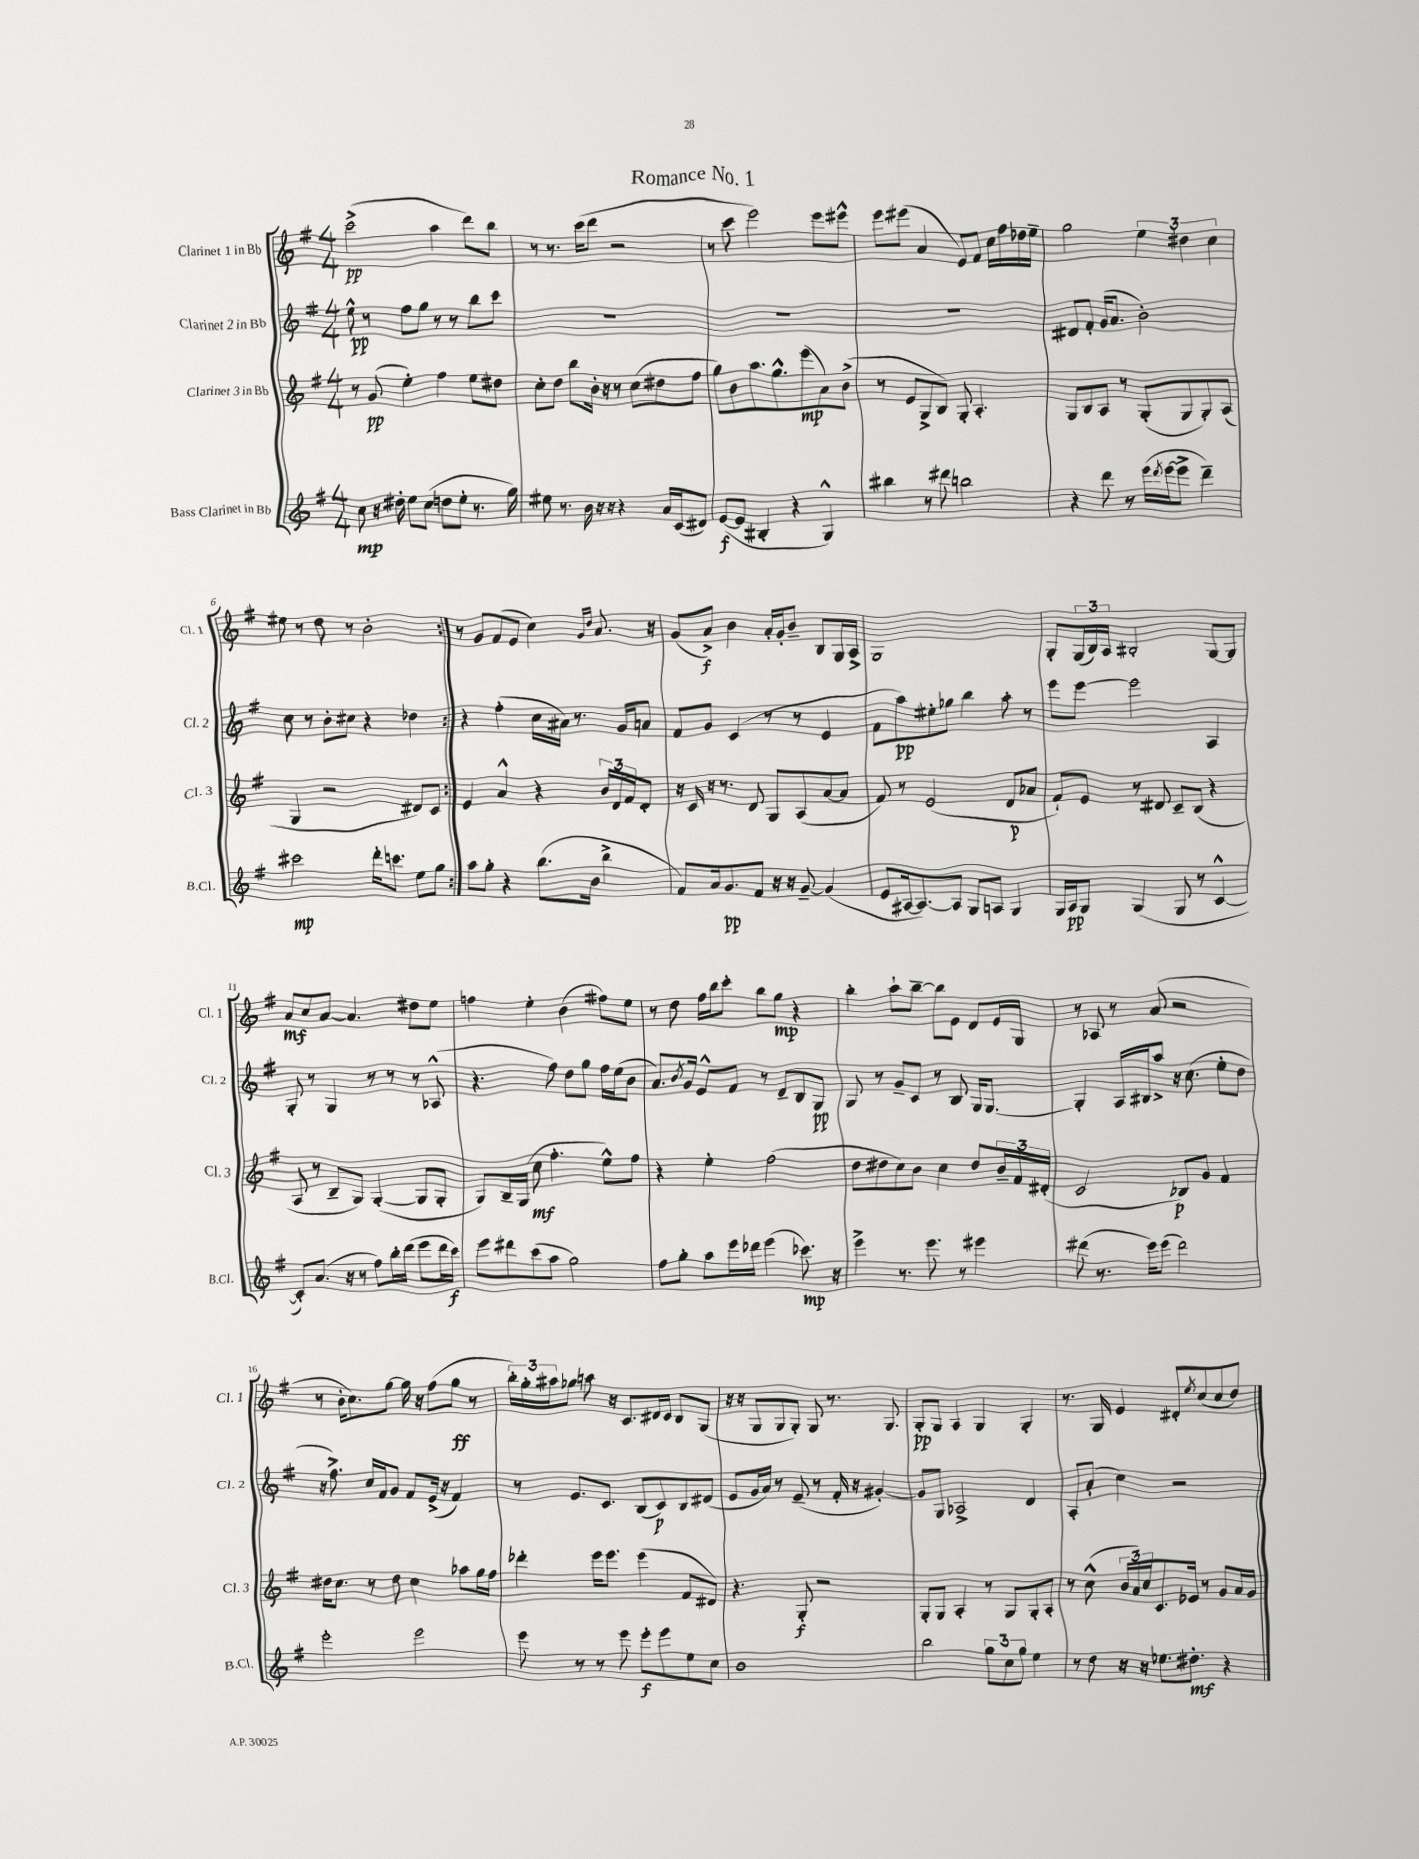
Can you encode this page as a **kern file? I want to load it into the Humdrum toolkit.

**kern	**dynam	**kern	**dynam	**kern	**dynam	**kern	**dynam
*part4	*part4	*part3	*part3	*part2	*part2	*part1	*part1
*staff4	*staff4	*staff3	*staff3	*staff2	*staff2	*staff1	*staff1
*I"Bass Clarinet in Bb	*	*I"Clarinet 3 in Bb	*	*I"Clarinet 2 in Bb	*	*I"Clarinet 1 in Bb	*
*I'B.Cl.	*	*I'Cl. 3	*	*I'Cl. 2	*	*I'Cl. 1	*
*clefG2	*	*clefG2	*	*clefG2	*	*clefG2	*
*k[f#]	*	*k[f#]	*	*k[f#]	*	*k[f#]	*
*M4/4	*	*M4/4	*	*M4/4	*	*M4/4	*
=1	=1	=1	=1	=1	=1	=1	=1
8cc\	mp	8r	.	8ee^^\	pp	(2ccc^\	pp
16r	.	(8g/	pp	8r	.	.	.
16dd#X'\	.	.	.	.	.	.	.
8ee\L	.	4ee'\)	.	8ff#\L	.	.	.
(8cc\J	.	.	.	8gg\J	.	.	.
8ddn\L	.	4ff#\	.	8r	.	4aa\	.
8ee'\J	.	.	.	8r	.	.	.
8.r	.	8ee\L	.	8bb\L	.	8ddd\L)	.
.	.	8dd#X\J	.	8ccc\J	.	8bb\J	.
16gg\)	.	.	.	.	.	.	.
=2	=2	=2	=2	=2	=2	=2	=2
8ee#X\	.	8cc'\L	.	1r	.	8r	.
8.r	.	8dd\J	.	.	.	8.r	.
.	.	8bb\L	.	.	.	.	.
16b\	.	.	.	.	.	(16ccc\KL	.
16r	.	16b'\Jk	.	.	.	8ddd\J	.
16r	.	16r	.	.	.	.	.
4r	.	8r	.	.	.	2r	.
.	.	(8cc\L	.	.	.	.	.
16a/LL	.	8dd#X\	.	.	.	.	.
(16c/J	.	.	.	.	.	.	.
8d#X/J)	.	8ff#\J	.	.	.	.	.
=3	=3	=3	=3	=3	=3	=3	=3
([8e/L	f	8gg\L)	.	1r	.	8r	.
8e/J]	.	8b\	.	.	.	8ccc\	.
4B#X'/	.	8.aa\	.	.	.	2eee\)	.
.	.	8.gg^^\	.	.	.	.	.
4r	.	.	.	.	.	.	.
.	.	(8eee\	mp	.	.	.	.
4G^^/)	.	8a\)	.	.	.	8eee\L	.
.	.	(8b^\J	.	.	.	8eee#X^^\J	.
=4	=4	=4	=4	=4	=4	=4	=4
4bb#X\	.	8r	.	1r	.	8eee\L	.
.	.	8e/L	.	.	.	(8eee#X\J	.
8r	.	8G^/	.	.	.	4a/	.
8ddd#X\	.	8B/J)	.	.	.	.	.
2bbn\	.	8G'/	.	.	.	8e/L)	.
.	.	4.A'/	.	.	.	8f#/J	.
.	.	.	.	.	.	16cc\LL	.
.	.	.	.	.	.	16ff#\	.
.	.	.	.	.	.	16dd-X\	.
.	.	.	.	.	.	16ee~\JJ	.
=5	=5	=5	=5	=5	=5	=5	=5
4r	.	8G/L	.	8d#X/L	.	2gg\	.
.	.	8B/	.	8f#'/J	.	.	.
8ddd\	.	8A/J	.	(16g/KL	.	.	.
.	.	.	.	8.a/J	.	.	.
8r	.	8r	.	.	.	.	.
(16eee\LL	.	(8G'/L	.	2b'\)	.	6ee\	.
8qddd/	.	.	.	.	.	.	.
[16eee\J	.	.	.	.	.	.	.
8eee^\J]	.	8G/	.	.	.	.	.
.	.	.	.	.	.	6dd#X\	.
4ddd~\)	.	8G'/)	.	.	.	.	.
.	.	.	.	.	.	6cc\	.
.	.	(8A/J	.	.	.	.	.
!!LO:LB:g=z
=6	=6	=6	=6	=6	=6	=6	=6
2ccc#X\	mp	4G/	.	8cc\	.	8ee#X\	.
.	.	.	.	8r	.	8r	.
.	.	2r	.	8b'\L	.	8dd\	.
.	.	.	.	8cc#X\J	.	8r	.
16ddd'\KL	.	.	.	4r	.	2b'\	.
8.cccn\J	.	.	.	.	.	.	.
8ee\L	.	8d#X/L)	.	4dd-X\	.	.	.
8gg\J	.	8c/J	.	.	.	.	.
=7:|!	=7:|!	=7:|!	=7:|!	=7:|!	=7:|!	=7:|!	=7:|!
8aa\L	.	4e/	.	4r	.	8r	.
8gg'\J	.	.	.	.	.	8g/L	.
4r	.	4a^^/	.	(4ff#'\	.	(8f#/	.
.	.	.	.	.	.	8e/J	.
(8.bb\L	.	4r	.	16cc\LL	.	4cc\)	.
.	.	.	.	16a#X\JJ)	.	.	.
.	.	.	.	8.r	.	.	.
16b\Jk	.	.	.	.	.	.	.
.	.	.	.	.	.	16qqg/LL	.
.	.	.	.	.	.	16qqdd/JJ	.
4bb^\	.	24b/LL	.	.	.	8.a/	.
.	.	24d/	.	.	.	.	.
.	.	.	.	16g/KL	.	.	.
.	.	24f#/J	.	.	.	.	.
.	.	8d'/J	.	8an/J	.	.	.
.	.	.	.	.	.	16r	.
=8	=8	=8	=8	=8	=8	=8	=8
8f#/L)	.	16r	.	8f#/L	.	(8g/L	.
.	.	16c/	.	.	.	.	.
16a/k	.	16r	.	8g/J	.	8a^/J)	f
8.g/	pp	8.r	.	.	.	.	.
.	.	.	.	(4c/	.	4b\	.
8f#/J	.	8d/	.	.	.	.	.
16r	.	8G/L	.	8r	.	16a'/LL	.
16r	.	.	.	.	.	16g'/J	.
[8g~/	.	(8A/	.	8r	.	8b~/J	.
(4g/]	.	[8a/	.	4e/	.	8B/L	.
.	.	8a/J]	.	.	.	16G/L	.
.	.	.	.	.	.	16A^/JJ	.
=9	=9	=9	=9	=9	=9	=9	=9
8e/L	.	8f#/)	.	8f#\L	.	1G	.
[16A#X/k	.	8r	.	8aa\)	pp	.	.
8.A#/_)	.	.	.	.	.	.	.
.	.	(2e/	.	8ee#X'\	.	.	.
8A#/J]	.	.	.	8gg-X\J	.	.	.
8G/L	.	.	.	4bb\	.	.	.
8An/J	.	.	.	.	.	.	.
4G/	.	8d/L	p	8aa'\	.	.	.
.	.	8a-X/J	.	8r	.	.	.
=10	=10	=10	=10	=10	=10	=10	=10
16G/LL	.	8f#`/L)	.	8eee\L	.	8G'/L	.
16A/J	pp	.	.	.	.	.	.
8G/J	.	8e/J	.	[8eee\J	.	(24G/L	.
.	.	.	.	.	.	24B/)	.
.	.	.	.	.	.	24A/JJ	.
(4G/	.	8r	.	2eee\]	.	2B#X'/	.
.	.	8d#X/	.	.	.	.	.
8G/	.	8c~/L	.	.	.	.	.
8r	.	(8B/J	.	.	.	.	.
[4c^^/	.	4r	.	4A/	.	[8G/L	.
.	.	.	.	.	.	8G/J]	.
!!LO:LB:g=z
=11	=11	=11	=11	=11	=11	=11	=11
8c'/L])	.	8A/	.	8G'/	.	8a/L	mf
(8.a/J	.	8r	.	8r	.	8cc/	.
.	.	8B~/L	.	4G/	.	[8a/J	.
16r	.	.	.	.	.	.	.
8r	.	8G/J)	.	.	.	4.a/]	.
8ff#\L)	.	([4G'/	.	8r	.	.	.
16bb'\L	.	.	.	8r	.	.	.
(16ddd\JJ	.	.	.	.	.	.	.
8eee\L	.	8G/L]	.	8r	.	8dd#X\L	.
16ddd\L	.	8G'/J	.	(8A-X^^/	.	8ee\J	.
16ccc\JJ)	f	.	.	.	.	.	.
=12	=12	=12	=12	=12	=12	=12	=12
8eee\L	.	8G/L)	.	4.r	.	4ffn\	.
8ddd#X\	.	16B~/L	.	.	.	.	.
.	.	(16G/JJ	.	.	.	.	.
(8ccc\	.	8cc\	mf	.	.	4ee'\	.
8aa\J	.	4.ff#'\	.	8ff#\)	.	.	.
2gg\)	.	.	.	8dd\L	.	(4b\	.
.	.	.	.	8gg\J	.	.	.
.	.	8ee^^\L)	.	16ff#\LL	.	8ff#X\L)	.
.	.	.	.	(16ee\J	.	.	.
.	.	8ff#\J	.	8b\J	.	8ee\J	.
=13	=13	=13	=13	=13	=13	=13	=13
8ff#\L	.	4r	.	8.a/L)	.	8r	.
8gg'\J	.	.	.	.	.	8dd\	.
.	.	.	.	8qb/	.	.	.
.	.	.	.	16g/Jk	.	.	.
8aa\L	.	4ee'\	.	8e^^/L	.	16ff#\LL	.
.	.	.	.	.	.	16bb\J	.
16eee\L	.	.	.	8f#/J	.	8ccc'\J	.
16ddd-X\JJ	.	.	.	.	.	.	.
(4eee\	.	(2ff#\	.	8r	.	8bb\L	.
.	.	.	.	8d~/L	.	8gg\J	mp
8.ccc-X\)	mp	.	.	8B/	.	4r	.
.	.	.	.	8G/J	pp	.	.
16r	.	.	.	.	.	.	.
=14	=14	=14	=14	=14	=14	=14	=14
4eee^\	.	8dd\L	.	8G/	.	4bb'\	.
.	.	8dd#X\	.	8r	.	.	.
8.r	.	8cc\)	.	8g~/L	.	8aa`\L	.
.	.	8b\J	.	8c/J	.	[8bb~\J	.
8.eee\	.	.	.	.	.	.	.
.	.	4cc\	.	8r	.	8bb\L]	.
8r	.	.	.	8B/	.	8e\J	.
4eee#X\	.	8dd#/L	.	16G/KL	.	8d/L	.
.	.	.	.	[8.G/J	.	.	.
.	.	24b~/L	.	.	.	16e/L	.
.	.	24f#/	.	.	.	.	.
.	.	.	.	.	.	16G/JJ	.
.	.	(24d#X'/JJ	.	.	.	.	.
=15	=15	=15	=15	=15	=15	=15	=15
(8ddd#X\	.	2c/	.	4G'/]	.	8r	.
8.r	.	.	.	.	.	8A-X/	.
.	.	.	.	16A/LL	.	8r	.
16eee\KL)	.	.	.	16B#X/J	.	.	.
(8eee\J	.	.	.	8aa^/J	.	(8a/	.
2ddd#\)	.	8B-X/L)	p	16r	.	2r	.
.	.	.	.	(8.cc\	.	.	.
.	.	8g/J	.	.	.	.	.
.	.	4f#/	.	8ee'\L	.	.	.
.	.	.	.	8dd\J	.	.	.
!!LO:LB:g=z
=16	=16	=16	=16	=16	=16	=16	=16
2eee'\	.	16dd#X\KL	.	16r	.	8r	.
.	.	8.cc\J	.	8.ff#^\)	.	.	.
.	.	.	.	.	.	16b'\KL	.
.	.	.	.	.	.	8.cc\)	.
.	.	8r	.	16cc/LL	.	.	.
.	.	.	.	16f#/J	.	.	.
.	.	8dd#\	.	8g/J	.	[8gg\J	.
2eee\	.	4cc\	.	8f#/L	.	16gg\]	.
.	.	.	.	.	.	16r	.
.	.	.	.	(16e^/Jk	.	(8ff#\L	.
.	.	.	.	16r	.	.	.
.	.	8aa-X\L	.	4f#/)	.	8gg\J	ff
.	.	16gg\L	.	.	.	8r	.
.	.	16ff#\JJ	.	.	.	.	.
=17	=17	=17	=17	=17	=17	=17	=17
8eee\	.	4ddd-X'\	.	8r	.	24bb'\LL)	.
.	.	.	.	.	.	24gg'\	.
.	.	.	.	.	.	24aa#X\J	.
8r	.	.	.	8.e/L	.	8gg-X\J	.
8r	.	16eee\KL	.	.	.	8aan\	.
.	.	8.eee\J	.	8.c/J	.	.	.
8eee\	.	.	.	.	.	16r	.
.	.	.	.	.	.	8.c/L	.
8eee'\L	f	(4eee\	.	(8B/L	.	.	.
8eee\	.	.	.	8c/)	p	16d#X/L	.
.	.	.	.	.	.	16c/JJ	.
8ee\	.	8f#/L	.	8B/	.	8B/L	.
8cc\J	.	8d#X/J)	.	(8d#X/J	.	(8G/J	.
=18	=18	=18	=18	=18	=18	=18	=18
1b	.	4.r	.	8e/L	.	16r	.
.	.	.	.	.	.	16r	.
.	.	.	.	16g/L	.	8G/L	.
.	.	.	.	16a/JJ)	.	.	.
.	.	.	.	8r	.	8G/	.
.	.	8G'/	f	(8e~/	.	8G'/J)	.
.	.	2r	.	8r	.	8G/	.
.	.	.	.	16f#'/	.	8.r	.
.	.	.	.	16r	.	.	.
.	.	.	.	[4g#X'/)	.	.	.
.	.	.	.	.	.	8.G/	.
=19	=19	=19	=19	=19	=19	=19	=19
2bb\	.	8G'/L	.	8g#/L]	.	8G'/L	pp
.	.	8G/J	.	8G/J	.	8G/J	.
.	.	4A'/	.	2A-X^/	.	4A/	.
12gg\L	.	8r	.	.	.	4G/	.
12cc\	.	.	.	.	.	.	.
.	.	8G/L	.	.	.	.	.
12gg\J	.	.	.	.	.	.	.
4ee\	.	8G'/	.	4d/	.	4G'/	.
.	.	8A'/J	.	.	.	.	.
=20	=20	=20	=20	=20	=20	=20	=20
8r	.	8r	.	8A'/L	.	8.r	.
8dd\	.	(8cc^^\	.	(8a'/J	.	.	.
.	.	.	.	.	.	16G/	.
16r	.	24b/LL	.	4cc\)	.	4e/	.
.	.	24a/)	.	.	.	.	.
16r	.	.	.	.	.	.	.
.	.	24cc/J	.	.	.	.	.
8.ee-X\L	.	8.c/	.	.	.	.	.
.	.	.	.	2r	.	8d#X'/L	.
8.dd#X'\J	mf	16e-X/Jk	.	.	.	.	.
.	.	.	.	.	.	8qee/	.
.	.	8r	.	.	.	(8cc/	.
4r	.	8g/L	.	.	.	8cc/	.
.	.	16a/L	.	.	.	8dd/J)	.
.	.	16g/JJ	.	.	.	.	.
==	==	==	==	==	==	==	==
*-	*-	*-	*-	*-	*-	*-	*-
